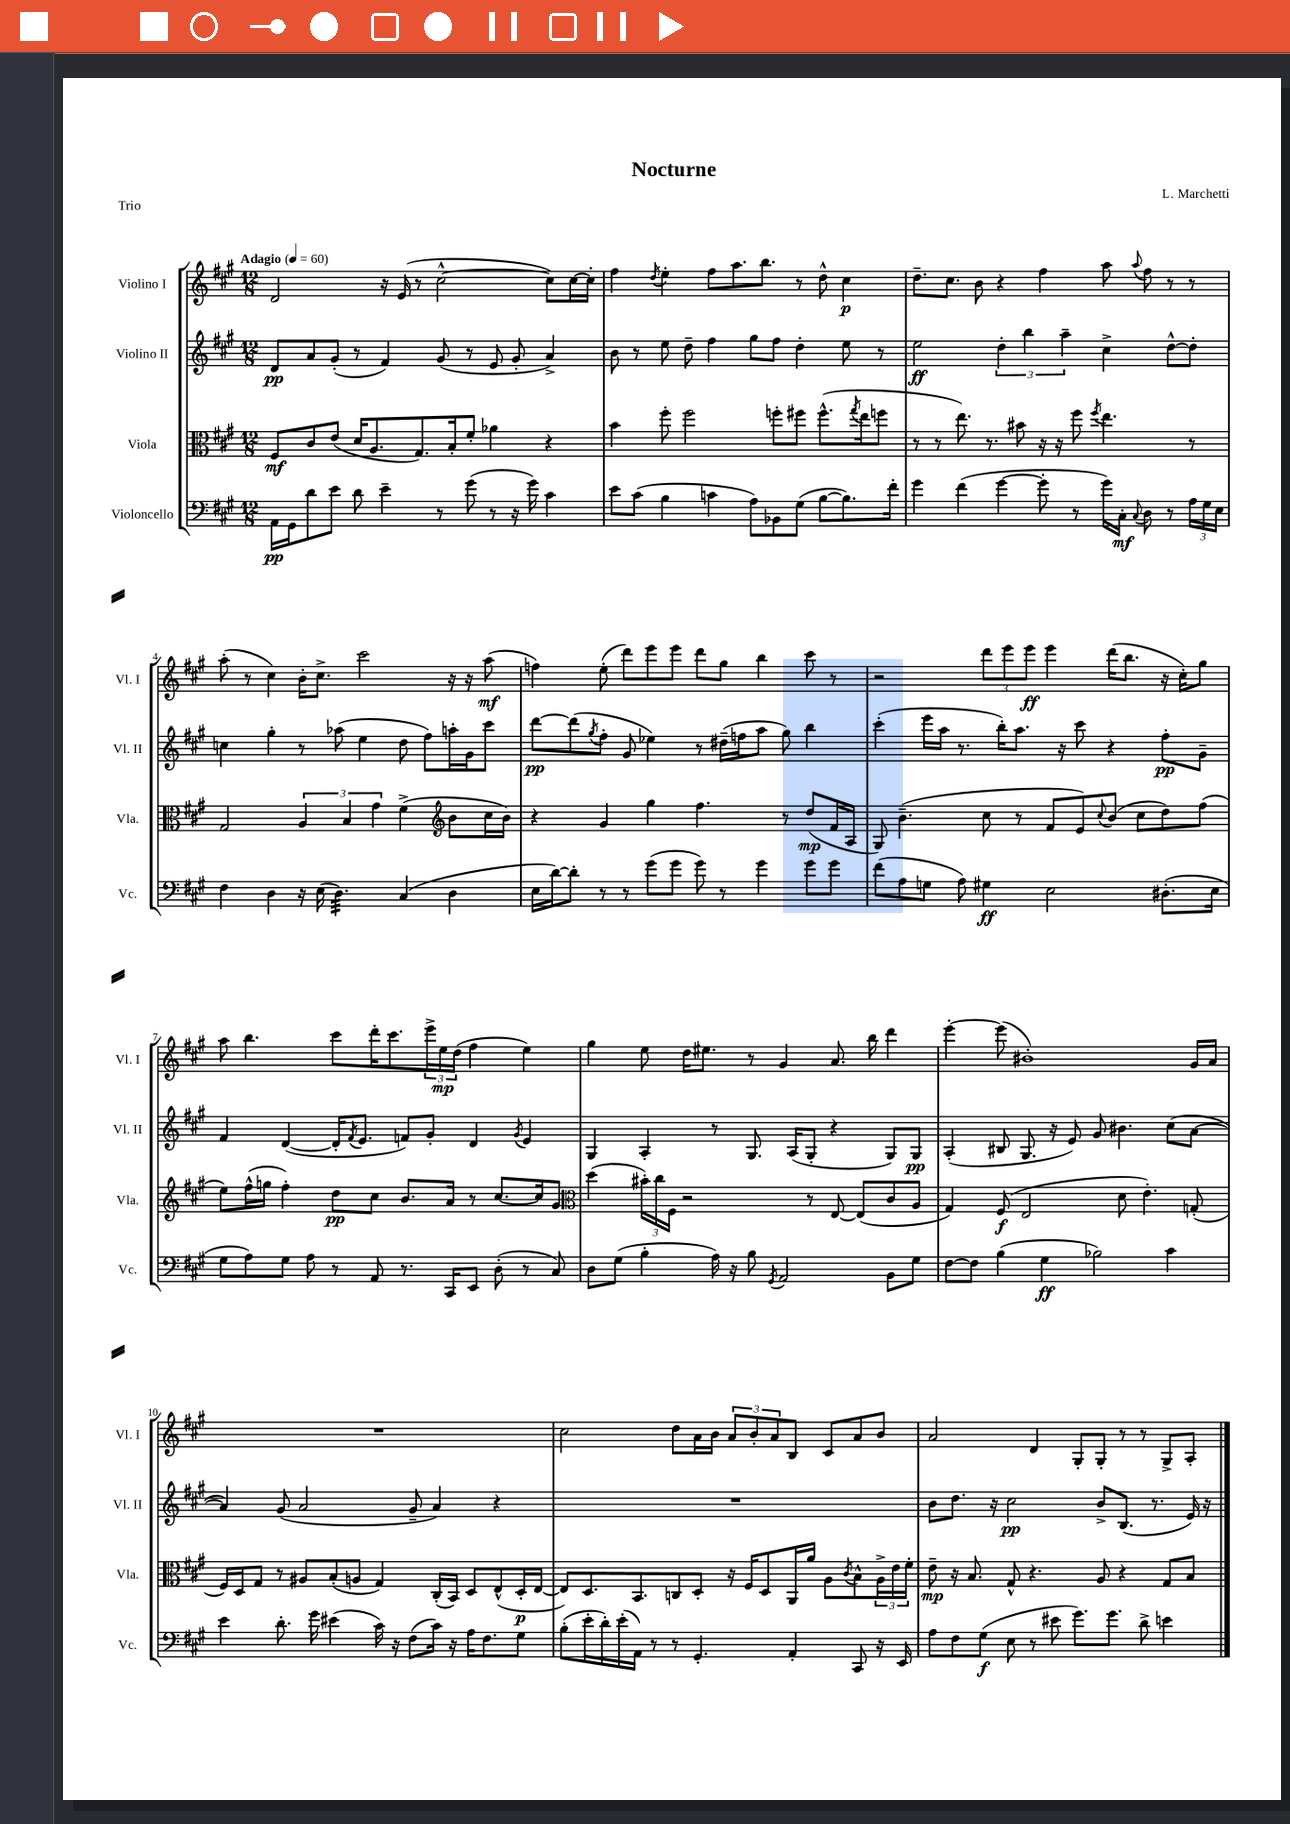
\header { title = "Nocturne" composer = "L. Marchetti" piece = "Trio" }
<<
\new StaffGroup <<
\new Staff = "s0" \with { instrumentName = "Violino I" shortInstrumentName = "Vl. I" } {
    \clef treble \key a \major \numericTimeSignature \time 12/8 \tempo "Adagio" 4 = 60
    d'2 r16 e'16( r8 cis''2~-^ cis''8) cis''16~ cis''16-. |
    fis''4 \acciaccatura { d''8 } e''4-. fis''8 a''8. b''8. r8 d''8-^ cis''4\p |
    d''8.-- cis''8. b'8 r4 fis''4 a''8 \appoggiatura { a''8 } fis''8 r8 r8 |
    a''8-.( r8 cis''4) b'16-. cis''8.-> cis'''2 r16 r16 a''8\mf( |
    f''4) e''8-.( d'''8) e'''8 e'''8 d'''8 gis''8 b''4 cis'''8 r8 |
    r2 \tuplet 3/2 { d'''8 e'''8 e'''8\ff } e'''4 d'''16( b''8. r16 cis''16-.) gis''8 |
    a''8 b''4. cis'''8 d'''16-. cis'''8. \tuplet 3/2 { e'''16-> e''16\mp d''16( } fis''4 e''4) |
    gis''4 e''8 d''16 eis''8. r8 gis'4 a'8. b''16 d'''4 |
    e'''4~-. e'''8( bis'1-.) gis'16 a'16 |
    R1. |
    cis''2 d''8 a'16 b'16 \tuplet 3/2 { a'8 b'8-. a'8 } b8 cis'8 a'8 b'8 |
    a'2 d'4 gis8-. gis8-. r8 r8 gis8-> a8-. \bar "|." |
}
\new Staff = "s1" \with { instrumentName = "Violino II" shortInstrumentName = "Vl. II" } {
    \clef treble \key a \major \numericTimeSignature \time 12/8
    d'8\pp a'8 gis'8-.( r8 fis'4) gis'8( r8 e'8 gis'8-. a'4->) |
    b'8 r8 e''8 d''8-- fis''4 gis''8 fis''8 d''4-. e''8 r8 |
    e''2\ff \tuplet 3/2 { d''4-. b''4 a''4-- } cis''4-> d''8~-^ d''8-. |
    c''4 gis''4-. r8 aes''8( e''4 d''8 fis''8) a''16-. gis'16 cis'''8 |
    d'''8~\pp d'''8( \acciaccatura { gis''8 } fis''8-. gis'8 ees''4) r8 dis''16--( f''16 a''8 gis''8) b''4 |
    cis'''4-.( e'''16 a''16 r8. b''16-.) a''8. r16 cis'''8 r4 fis''8-.\pp gis'8-- |
    fis'4 d'4~( d'16-. \acciaccatura { fis'8 } e'8. f'8) gis'8-. d'4 \acciaccatura { gis'8 } e'4 |
    gis4 a4-. r8 gis8. a16( gis8-. r4 gis8) gis8\pp |
    a4-.( bis8 gis8. r16 e'8) gis'8 bis'4. cis''8( a'8~ |
    a'4) gis'8( a'2 gis'8-- a'4) r4 |
    R1. |
    b'8 d''8. r16 cis''2\pp b'8-> b8.( r8. e'16) r16 \bar "|." |
}
\new Staff = "s2" \with { instrumentName = "Viola" shortInstrumentName = "Vla." } {
    \clef alto \key a \major \numericTimeSignature \time 12/8
    fis8\mf cis'8 e'8( d'16 a8. gis8.) b16-. fis'8-. aes'4 r4 |
    b'4 fis''8-. fis''2 f''8-. fis''8 fis''8.-^( \acciaccatura { gis''8 } e''16 f''8 |
    r8 r8 e''8.) r8. bis'8 r16 r16 fis''8 \acciaccatura { fis''8 } e''4. r8 |
    gis2 \tuplet 3/2 { a4 b4 gis'4 } fis'4->( \clef treble b'8 cis''16 b'16) |
    r4 gis'4 gis''4 fis''4. r8 d''8\mp( fis'16 a16 |
    gis8) b'4.--( cis''8 r8 fis'8 e'8) \appoggiatura { cis''8 } b'8( cis''8 d''8) fis''8( |
    e''8) fis''16-^( g''16 fis''4-.) d''8\pp cis''8 b'8. a'16 r8 cis''8.~ cis''16 gis'8 |
    \clef alto d''4( \tuplet 3/2 { bis'16-.) cis''16 fis16 } r2 r8 e8~ e8( cis'8 a8 |
    gis4) fis8\f( e2 d'8 e'4.-.) g8-.( |
    fis16) d16 gis8 r8 ais8 b8-.( a8 gis4) cis16-.( b,16) d8 e8-^( d16-.\p e16~ |
    e8) d8. b,8. c8 d8-. r16 fis16 d8 a,16 a'16 a8 \acciaccatura { cis'8 } b8-^ \tuplet 3/2 { a16-> e'16 fis'16-. } |
    e'8--\mp r16 b8. gis8-^ r4. a8 r4 gis8 b8 \bar "|." |
}
\new Staff = "s3" \with { instrumentName = "Violoncello" shortInstrumentName = "Vc." } {
    \clef bass \key a \major \numericTimeSignature \time 12/8
    a,16\pp gis,16 d'8 e'8 d'8 e'4-- r8 gis'8( r8 r16 gis'16) cis'4 |
    e'8 cis'8( b4 c'4 a8) bes,8 gis8( b8~ b8.) fis'16-. |
    gis'4 fis'4( gis'4~ gis'8-. r8 gis'16) cis16-.\mf \appoggiatura { cis8 } d8 r8 \tuplet 3/2 { a16 gis16 e16 } |
    fis4 d4 r16 e16( d4.:32) cis4( d4 |
    e16 d'16~) d'8-. r8 r8 gis'8( gis'8 gis'8) r8 gis'4 gis'8 gis'8 |
    fis'8( a8 g8 a8) gis4\ff e2 dis8.-.( e16 |
    gis8 a8) gis8 a8 r8 a,8 r8. cis,16 e,8 d8-.( r8 cis8) |
    d8 gis8( b4-. a16) r16 b8 \acciaccatura { gis,8 } a,2 b,8 gis8 |
    fis8~ fis8 b4( gis4\ff bes2) cis'4 |
    e'4 d'8.-. gis'16 eis'4( cis'16) r16 fis8( cis'16) r16 a16 fis8. gis8 |
    b8-.( e'16-. d'16-.) e'16-.( a,16) r8 r8 gis,4.-. a,4-. cis,8 r16 e,16 |
    a8 fis8 gis8\f( e8 r8 eis'8 gis'8.) gis'8. d'8-> e'4 \bar "|." |
}
>>
>>
